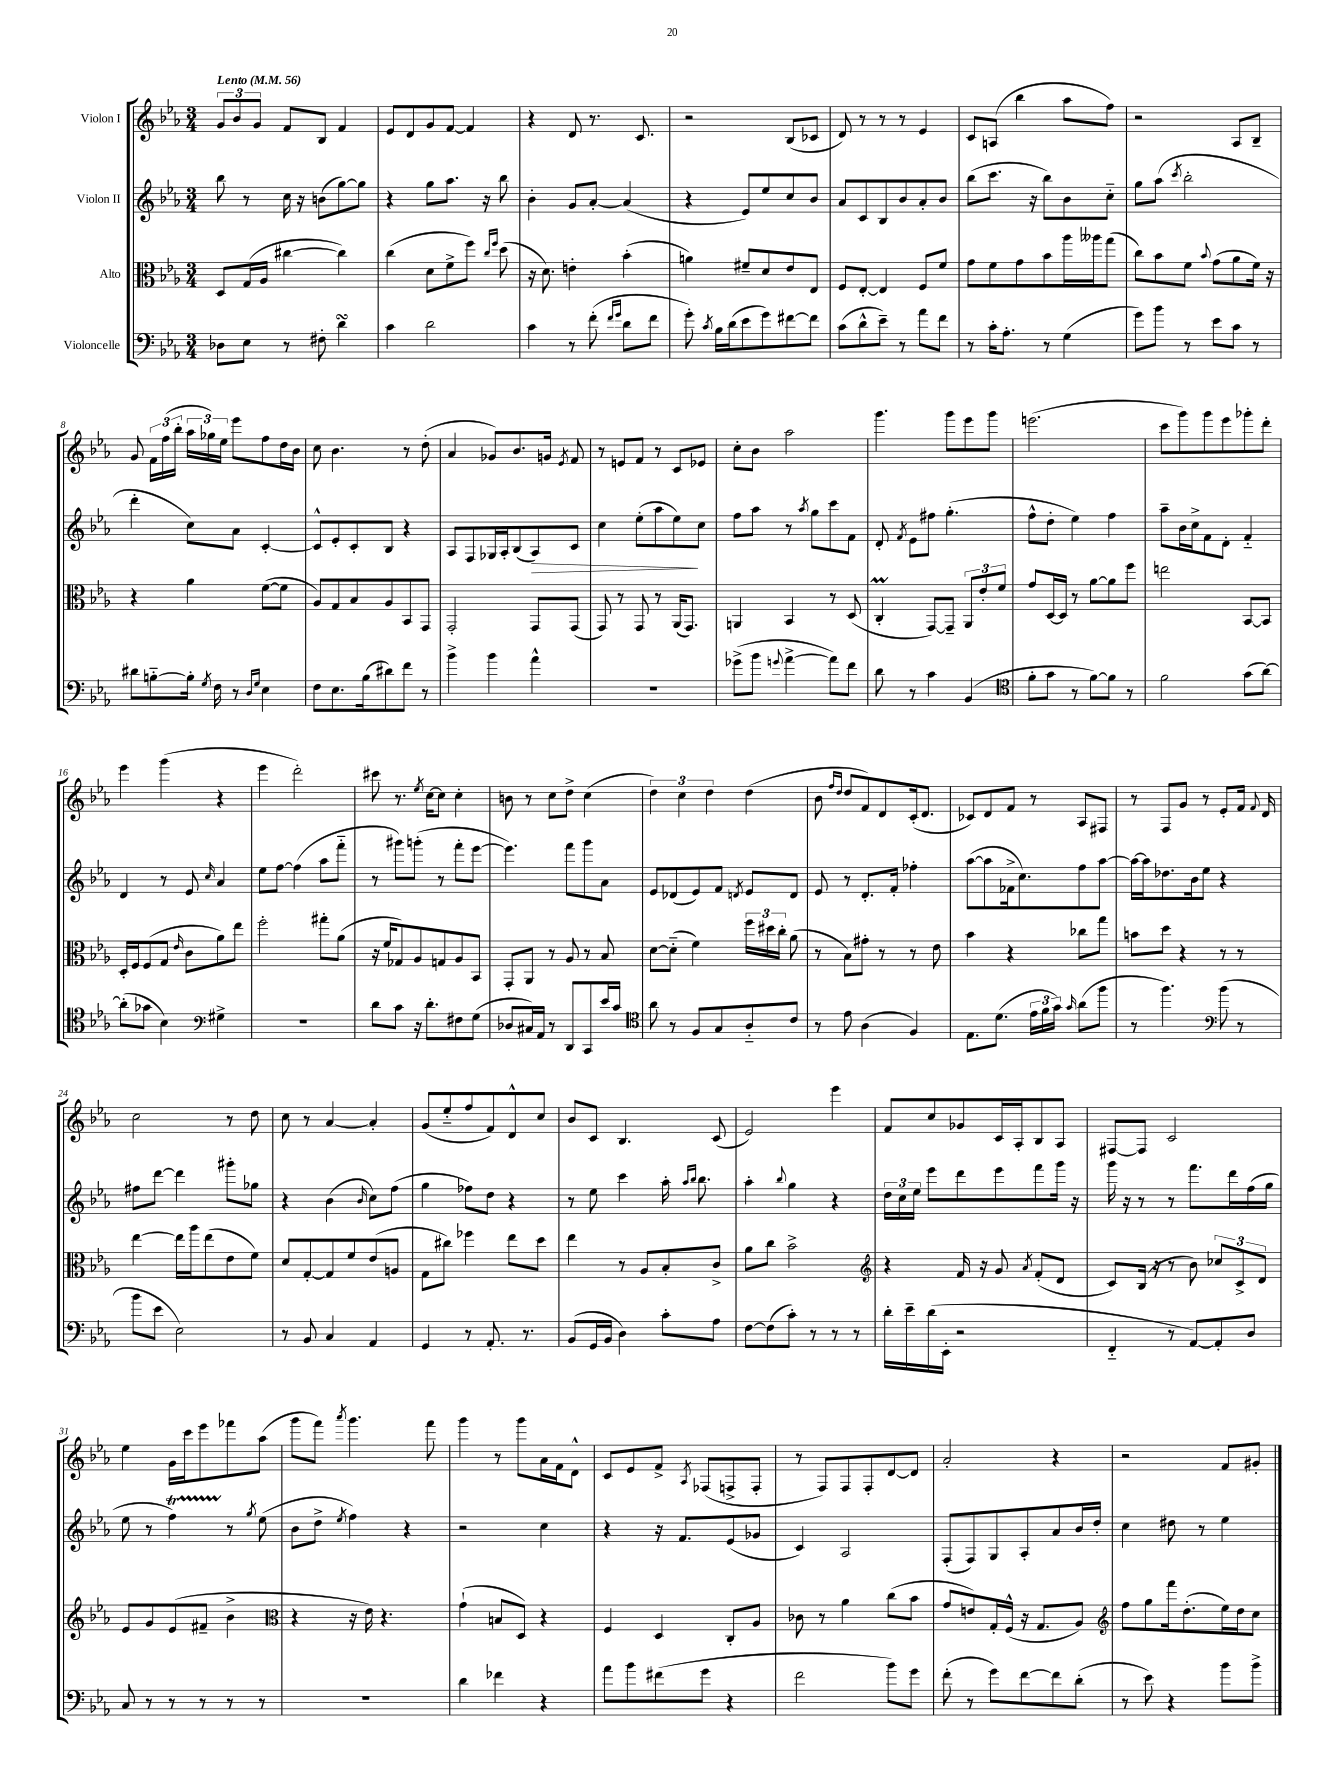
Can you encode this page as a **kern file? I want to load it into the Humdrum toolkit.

**kern	**kern	**kern	**dynam	**kern
*part4	*part3	*part2	*part2	*part1
*staff4	*staff3	*staff2	*staff2	*staff1
*I"Violoncelle	*I"Alto	*I"Violon II	*	*I"Violon I
*clefF4	*clefC3	*clefG2	*	*clefG2
*k[b-e-a-]	*k[b-e-a-]	*k[b-e-a-]	*	*k[b-e-a-]
*M3/4	*M3/4	*M3/4	*	*M3/4
*MM56	*MM56	*MM56	*	*MM56
=1	=1	=1	=1	=1
!	!	!	!	!LO:TX:a:B:t=Lento
8D-X\L	8D/L	8bb-\	.	12g/L
.	.	.	.	12b-/
8E-\J	(16G/L	8r	.	.
.	.	.	.	12g/J
.	16A-/JJ	.	.	.
8r	[4cc#X\	16cc\	.	8f/L
.	.	16r	.	.
8F#X'\	.	(8bn\L	.	8B-/J
4dsSsS\	4cc#\])	[8gg\)	.	4f/
.	.	8gg\J]	.	.
=2	=2	=2	=2	=2
4c\	(4cc\	4r	.	8e-/L
.	.	.	.	8d/
2d\	8d\L	8gg\L	.	8g/
.	8f^\	8.aa-\J	.	[8f/J
.	8ff\J)	.	.	4f/]
.	.	16r	.	.
.	16qqcc/LL	.	.	.
.	16qqff/JJ	.	.	.
.	(8dd\	8bb-\	.	.
=3	=3	=3	=3	=3
4c\	16r	4b-'\	.	4r
.	8.d\)	.	.	.
8r	4en'\	8g/L	.	8d/
(8f'\	.	[8a-'/J	.	8.r
16qqf/LL	.	.	.	.
16qqg/JJ	.	.	.	.
8d\L	(4b-'\	(4a-/]	.	.
.	.	.	.	8.c/
8f\J	.	.	.	.
=4	=4	=4	=4	=4
8g'\)	4an\)	4r	.	2r
8qc/	.	.	.	.
16B-\LL	.	.	.	.
(16d\J	.	.	.	.
8e-\	8f#X~/L	8e-/L)	.	.
8g\)	8d/	8ee-/	.	.
[8f#X\	8e-/	8cc/	.	(8B-/L
8f#\J]	8E-/J	8b-/J	.	8c-X/J
=5	=5	=5	=5	=5
(8c\L	8F/L	8a-/L	.	8d/)
8d^^\	[8E-'/J	8c/	.	8r
8e-~\J)	4E-/]	8B-/	.	8r
8r	.	8b-/	.	8r
8a-\L	8F/L	8a-'/	.	4e-/
8f\J	8f/J	8b-/J	.	.
=6	=6	=6	=6	=6
8r	8g\L	(8bb-\L	.	8c/L
16c'\KL	8f\	8.ccc\J	.	(8An/J
8.A-'\J	.	.	.	.
.	8g\	.	.	4bb-\
.	.	16r	.	.
8r	8b-\	8bb-\L)	.	.
(4G\	16aa-\L	8b-\	.	8aa-\L
.	16aa--X\J	.	.	.
.	(8gg\J	8cc\J	.	8ff\J)
=7	=7	=7	=7	=7
8g\L)	8cc\L)	8gg\L	.	2r
8b-\J	8b-\	(8aa-\J	.	.
.	.	8qccc/	.	.
8r	8f\J	2bb-'\	.	.
.	8qqb-/	.	.	.
8e-\L	(8g\L	.	.	.
8c\J	8a-\	.	.	8A-/L
8r	16f\Jk)	.	.	8B-~/J
.	16r	.	.	.
!!LO:LB:g=z
=8	=8	=8	=8	=8
8d#X\L	4r	4ddd'\	.	8g/
[8Bn\	.	.	.	24f\LL
.	.	.	.	(24ff\
.	.	.	.	24bb-'\JJ
16B'\Jk]	4a-\	8cc\L)	.	24aa-\LL
.	.	.	.	24gg-X\)
8qG/	.	.	.	.
16F\	.	.	.	.
.	.	.	.	24ee-\JJ
8r	.	8a-\J	.	8eee-\L
16qqD/LL	.	.	.	.
16qqG/JJ	.	.	.	.
4E-\	([8f\L	[4c'/	.	8ff\
.	8f\J]	.	.	16dd\L
.	.	.	.	16b-\JJ
=9	=9	=9	=9	=9
8F\L	8A-/L)	8c^^/L]	.	8cc\
8.E-\	8G/	8e-'/	.	4.b-\
.	8B-/	8c'/	.	.
(16B-\k	.	.	.	.
8d#X\)	8A-/	8B-/J	.	.
8f\J	8BB-/	4r	.	8r
8r	8GG/J	.	.	(8dd'\
=10	=10	=10	=10	=10
4b-^\	2GG'/	8A-/L	.	4a-/
.	.	8F/	.	.
4b-\	.	16G-X/L	.	8g-X/L)
.	.	16A-'/J	.	.
.	.	(8B-/	.	8.b-/
!	!	!	!LO:HP:b	!
4a-^^\	8GG/L	8A-/)	>	.
.	.	.	.	16gn/Jk
.	.	.	.	8qe-/
.	(8GG/J	8c/J	.	8f/
=11	=11	=11	=11	=11
2.r	8GG/)	4cc\	.	8r
.	8r	.	.	8en/L
.	8GG/	(8ee-'\L	.	8f/J
.	8r	8aa-\	.	8r
.	(16AA-/KL	8ee-\)	.	8c/L
.	8.GG/J)	.	.	.
.	.	8cc\J	]	8e-X/J
=12	=12	=12	=12	=12
(8g-X^\L	4AAn/	8ff\L	.	8cc'\L
8b-\J	.	8aa-\J	.	8b-\J
8qqgn/	.	.	.	.
[4a-^\	4BB-/	8r	.	2aa-\
.	.	8qaa-/	.	.
.	.	8gg\L	.	.
8a-\L])	8r	8ccc\	.	.
8f\J	(8D/	8f\J	.	.
=13	=13	=13	=13	=13
8d\	4CM'/	8d'/	.	4.ggg\
.	.	8qf/	.	.
8r	.	8e-\L	.	.
4c\	[8GG/L)	8ff#X\J	.	.
.	8GG~/J]	(4.gg'\	.	8ggg\L
(4BB-/	12AA-/L	.	.	8eee-\
.	12e-'/	.	.	.
.	.	.	.	8ggg\J
.	12f/J	.	.	.
=14	=14	=14	=14	=14
*clefC4	*	*	*	*
8f'\L	8g/L	8ff^^\L	.	(2.eeen\
8g\J	[16D/L	8dd'\J	.	.
.	16D/JJ]	.	.	.
8r	8r	4ee-\)	.	.
[8f\L)	[8a-\L	.	.	.
8f\J]	8a-\]	4ff\	.	.
8r	8ff\J	.	.	.
=15	=15	=15	=15	=15
2f\	2een\	8aa-~\L	.	8ccc\L
.	.	16b-\L	.	8ggg\)
.	.	16cc^\J	.	.
.	.	8f\	.	8ggg\
.	.	8d'\J	.	8eee-\
(8g\L	[8BB-/L	4f/	.	8ggg-X'\
[8a-\J)	8BB-/J]	.	.	8ddd'\J
!!LO:LB:g=z
=16	=16	=16	=16	=16
(8a-'\L]	16D'/LL	4d/	.	4eee-\
.	16F/J	.	.	.
8g-X\J	(8F/	.	.	.
4B-\)	8G/J	8r	.	(4ggg\
.	16qqe-/	.	.	.
.	8c\L	8e-/	.	.
*clefF4	*	*	*	*
.	.	16qqcc/	.	.
4G#X^\	8a-\)	4a-/	.	4r
.	8ee-\J	.	.	.
=17	=17	=17	=17	=17
2.r	2ff'\	8ee-\L	.	4eee-\
.	.	[8ff\J	.	.
.	.	(4ff\]	.	2ddd'\)
.	8gg#X'\L	8aa-\L	.	.
.	(8a-\J	8fff\J	.	.
=18	=18	=18	=18	=18
8d\L	16r	8r	.	8ccc#X\
.	16f/KL	.	.	.
8c\J	8G-X/)	8ggg#X\L)	.	8.r
16r	8A-/	(8gggn'\J	.	.
.	.	.	.	8qee-/
8.d'\L	.	.	.	[16cc\KL
.	8Gn/	8r	.	8cc\J]
8F#X\	8A-/	8fff'\L	.	4cc'\
(8G\J	8BB-/J	[8eee-\J	.	.
=19	=19	=19	=19	=19
8D-X/L	8GG'/L	4.eee-\])	.	8bn\
16C#X/L)	8AA-/J	.	.	8r
16AA-/JJ	.	.	.	.
8r	8r	.	.	8cc\L
8DD/L	8A-/	8fff\L	.	8dd^\J
8CC/	8r	8ggg\	.	(4cc\
16e-/L	8B-/	8a-\J	.	.
16c/JJ	.	.	.	.
=20	=20	=20	=20	=20
*clefC4	*	*	*	*
8a-\	[8d\L	8e-/L	.	6dd\)
8r	(8d\J]	(8d-X/	.	.
.	.	.	.	6cc\
8F/L	4f\)	8e-/)	.	.
.	.	.	.	6dd\
8G/	.	8f/J	.	.
.	.	8qdn/	.	.
8A-/	24ff\LL	8e-/L	.	(4dd\
.	24dd#X\	.	.	.
.	24cc'\JJ	.	.	.
8c/J	(8a-\	8d/J	.	.
=21	=21	=21	=21	=21
8r	8r	8e-/	.	8b-\
.	.	.	.	16qqff/LL
.	.	.	.	16qqdd/JJ
8e-\	8B-\L)	8r	.	8dd/L
(4A-\	8g#X'\J	8.d'/L	.	8f/)
.	8r	.	.	8d/
.	.	16f'/Jk	.	.
4F/)	8r	4ff-X'\	.	(16c'/k
.	.	.	.	8.d/J
.	8e-\	.	.	.
=22	=22	=22	=22	=22
8.E-\L	4b-\	([8aa-\L	.	8c-X/L)
.	.	8aa-\]	.	8d/
(8.d\J	.	.	.	.
.	4r	16f-X^\k	.	8f/J
.	.	8.cc\)	.	.
24e-\LL	.	.	.	8r
24f\	.	.	.	.
24g\JJ)	.	.	.	.
16qqg/	.	.	.	.
(8a-\L	8cc-X\L	8ff\	.	8A-/L
8ff\J	8gg\J	[8aa-\J	.	8F#X/J
=23	=23	=23	=23	=23
8r	8bn\L	16aa-\LL_	.	8r
.	.	16aa-\J]	.	.
4.ff\)	8dd\J	8.dd-X\	.	8F/L
.	4r	.	.	8g/J
.	.	16b-\k	.	.
.	.	8ee-\J	.	8r
*clefF4	*	*	*	*
(8b-\	8r	4r	.	8e-'/L
8r	8r	.	.	16f/Jk
.	.	.	.	8qqf/
.	.	.	.	16d/
!!LO:LB:g=z
=24	=24	=24	=24	=24
8b-\L	[4ee-\	8ff#X\L	.	2cc\
8e-\J	.	[8ddd\J	.	.
2E-\)	16ee-\LL]	4ddd\]	.	.
.	16aa-\J	.	.	.
.	(8ee-\	.	.	.
.	8e-\	8ggg#X'\L	.	8r
.	8f\J)	8gg-X\J	.	8dd\
=25	=25	=25	=25	=25
8r	8d/L	4r	.	8cc\
8BB-/	[8G'/	.	.	8r
4C/	8G/]	(4b-\	.	[4a-/
.	8f/	.	.	.
.	.	16qqb-/	.	.
4AA-/	(8e-/	8cc\L)	.	4a-'/]
.	8An/J	(8ff\J	.	.
=26	=26	=26	=26	=26
4GG/	8G\L	4gg\	.	(8g/L
.	8cc#X\J)	.	.	8ee-/
8r	4ff-X\	8ff-X\L)	.	8ff/
8.AA-'/	.	8dd\J	.	8f/)
.	8ee-\L	4r	.	8d^^/
8.r	.	.	.	.
.	8dd\J	.	.	8cc/J
=27	=27	=27	=27	=27
(8BB-/L	4ee-\	8r	.	8b-/L
16GG/L	.	8ee-\	.	8c/J
16BB-/JJ	.	.	.	.
4D\)	8r	4ccc\	.	4.B-/
.	8A-/L	.	.	.
8c'\L	8B-'/	16aa-'\	.	.
.	.	16qqaa-/LL	.	.
.	.	16qqbb-/JJ	.	.
.	.	8.bb-\	.	.
8A-\J	8c^/J	.	.	(8c/
=28	=28	=28	=28	=28
[8F\L	8a-\L	4aa-'\	.	2e-/)
(8F\]	8cc\J	.	.	.
.	.	8qqbb-/	.	.
8c'\J)	2b-^\	4gg\	.	.
8r	.	.	.	.
8r	.	4r	.	4eee-\
8r	.	.	.	.
=29	=29	=29	=29	=29
*	*clefG2	*	*	*
16d'\LL	4r	24dd\LL	.	8f/L
.	.	24cc\	.	.
16e-~\	.	.	.	.
.	.	24ee-\JJ	.	.
(16d\	.	8eee-\L	.	8cc/
16EE-'\JJ	.	.	.	.
2r	16f/	8ddd\	.	8g-X/
.	16r	.	.	.
.	8g/	8eee-\	.	16c/L
.	.	.	.	16A-'/J
.	8qa-/	.	.	.
.	(8f'/L	8fff\	.	8B-/
.	8d/J	16ggg\Jk	.	8A-/J
.	.	16r	.	.
=30	=30	=30	=30	=30
4FF/	8c/L)	16ggg\	.	[8F#X/L
.	.	16r	.	.
.	(16B-/Jk	8r	.	8F#/J]
.	16r	.	.	.
8r	8r	8r	.	2c/
[8AA-/L)	8b-\)	8.fff\L	.	.
8AA-'/]	12cc-X/L	.	.	.
.	.	16ddd\L	.	.
.	12c^/	.	.	.
8D/J	.	(16ff\	.	.
.	12d/J	.	.	.
.	.	16gg\JJ	.	.
!!LO:LB:g=z
=31	=31	=31	=31	=31
8C/	8e-/L	8ee-\	.	4ee-\
8r	8g/	8r	.	.
8r	(8e-/	4ffT\)	.	16g\LL
.	.	.	.	16ccc\J
8r	8f#X~/J	.	.	8eee-\
8r	4b-^\	8r	.	8fff-X\
.	.	8qgg/	.	.
8r	.	(8ee-\	.	(8aa-\J
=32	=32	=32	=32	=32
*	*clefC3	*	*	*
2.r	4r	8b-\L	.	8ggg\L
.	.	8dd^\J	.	8fff\J)
.	.	8qee-/	.	8qaaa-/
.	16r	4ff\)	.	4.ggg\
.	16e-\)	.	.	.
.	4.r	.	.	.
.	.	4r	.	.
.	.	.	.	8fff\
=33	=33	=33	=33	=33
4d\	(4g`\	2r	.	4ggg\
4f-X\	8Bn/L	.	.	8r
.	8D/J)	.	.	8ggg\L
4r	4r	4cc\	.	16a-\L
.	.	.	.	16f\J
.	.	.	.	8d^^\J
=34	=34	=34	=34	=34
8a-\L	4F/	4r	.	8c/L
8b-\	.	.	.	8e-/
(8f#X\	4D/	16r	.	8f^/J
.	.	8.f/L	.	.
.	.	.	.	8qA-/
8g\J	.	.	.	(8F-X/L
4r	8C'/L	(8e-/	.	8Fn^/
.	8A-/J	8g-X/J	.	8F'/J
=35	=35	=35	=35	=35
2f\	8c-X\	4c/)	.	8r
.	8r	.	.	8F/L)
.	4a-\	2A-/	.	8F/
.	.	.	.	8F'/
8b-\L)	(8cc\L	.	.	[8d/
8g\J	8b-\J	.	.	8d/J]
=36	=36	=36	=36	=36
(8f'\	8g/L	(8F'/L	.	2a-'/
8r	8en/)	8F/)	.	.
8g\L)	16G'/L	8G/	.	.
.	(16F^^/JJ	.	.	.
[8f\	16r	8A-'/	.	.
.	8.G/L	.	.	.
8f\]	.	8a-/	.	4r
(8d'\J	8A-/J)	16b-/L	.	.
.	.	16dd'/JJ	.	.
=37	=37	=37	=37	=37
*	*clefG2	*	*	*
8r	8ff\L	4cc\	.	2r
8e-\)	8gg\	.	.	.
4r	16fff\k	8dd#X\	.	.
.	(8.dd'\	.	.	.
.	.	8r	.	.
8b-\L	16ee-\L)	4ee-\	.	8f/L
.	16dd\J	.	.	.
8b-^\J	8cc\J	.	.	8g#X'/J
==	==	==	==	==
*-	*-	*-	*-	*-
